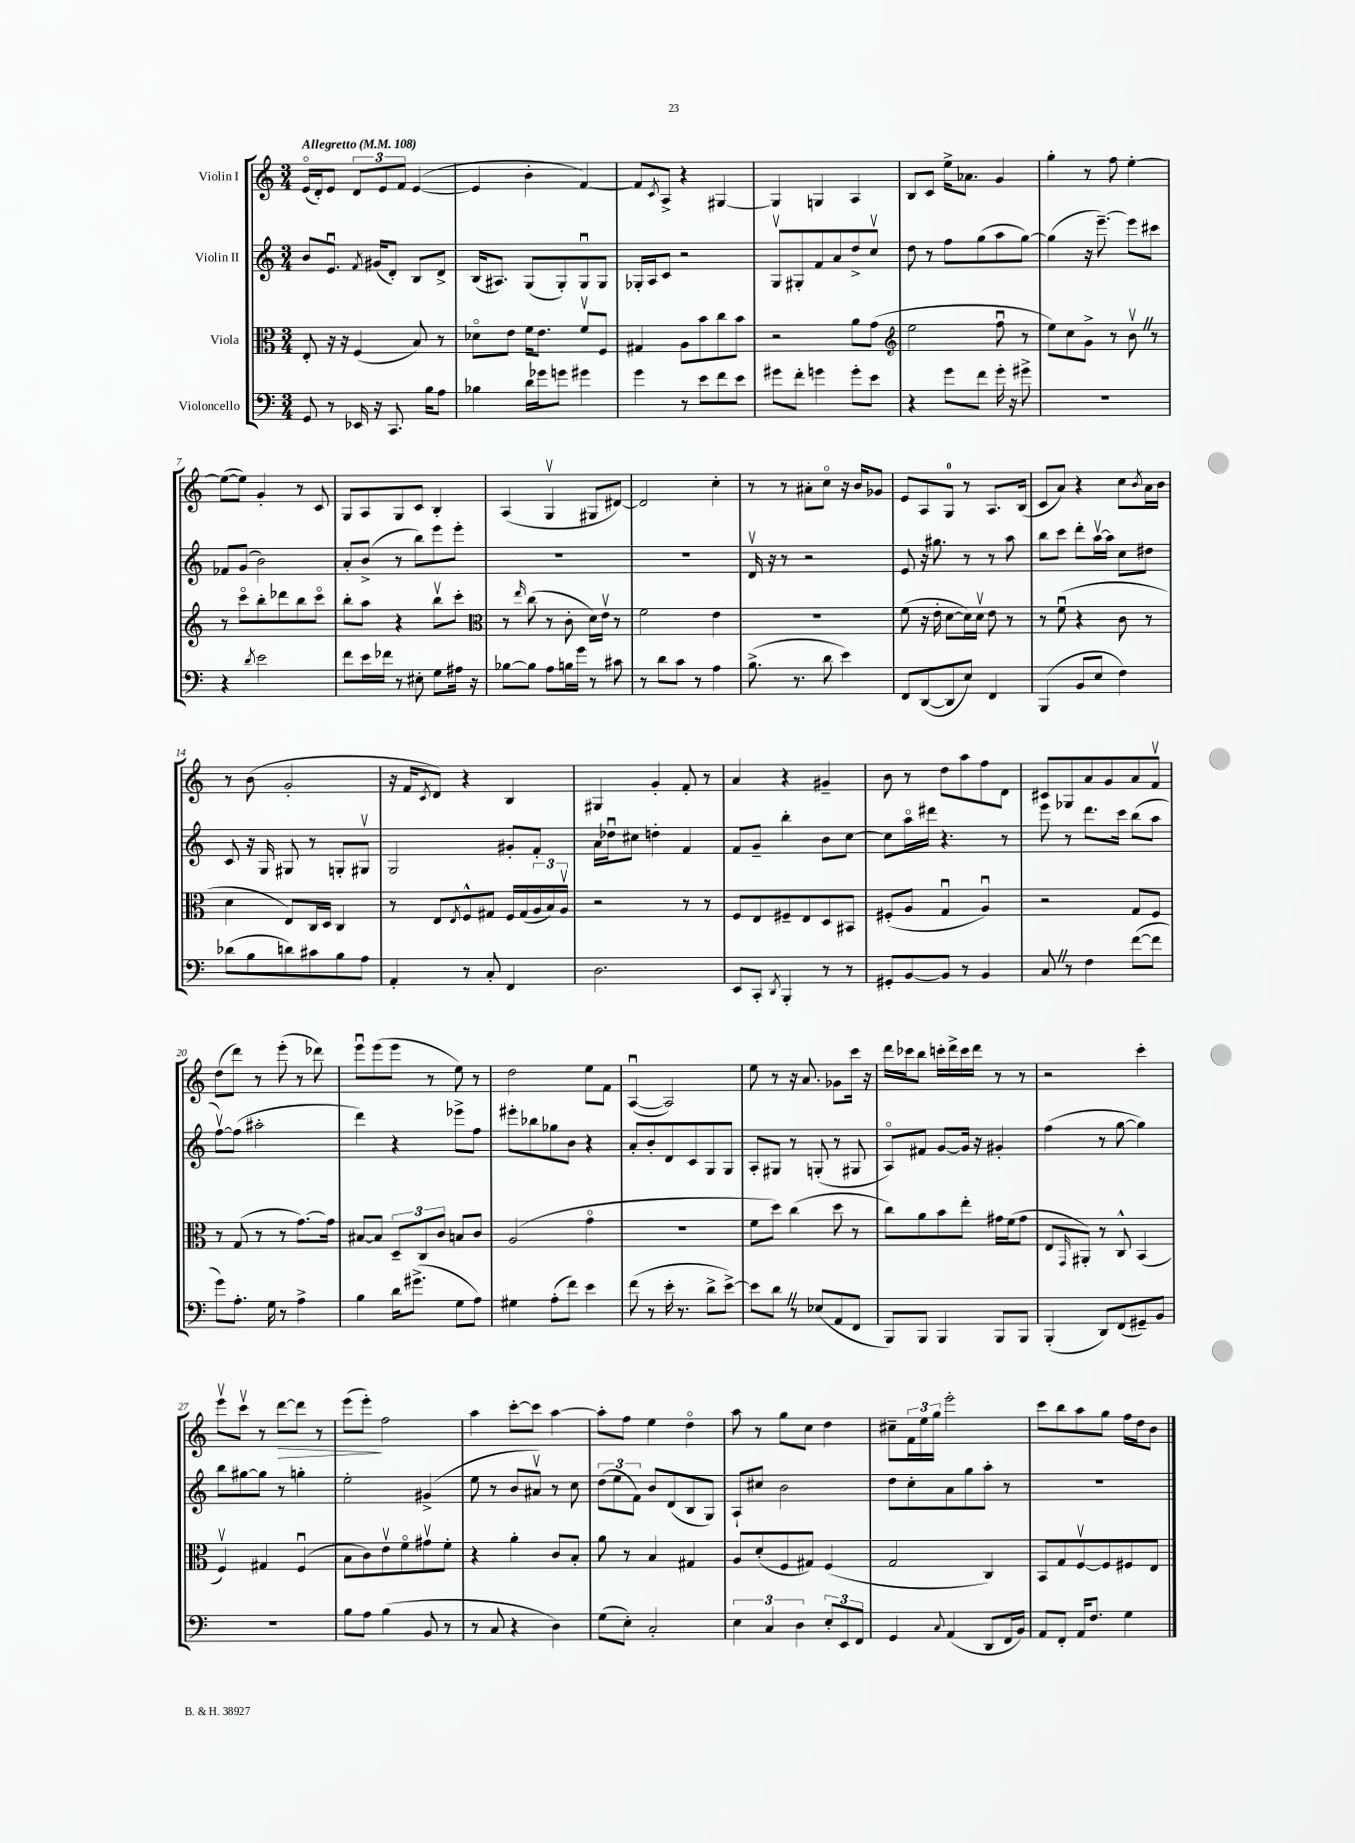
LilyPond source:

<<
\new StaffGroup <<
\new Staff = "s0" \with { instrumentName = "Violin I" } {
    \clef treble \key c \major \numericTimeSignature \time 3/4 \tempo "Allegretto" 4 = 108
    e'16\flageolet( d'16-.) e'8 \tuplet 3/2 { d'8 e'8 f'8 } e'4~( |
    e'4 b'4-. f'4~) |
    f'8 \acciaccatura { c'8 } a8-> r4 gis4~ |
    gis4 g4 a4 |
    b8 c'8 e''16-> aes'8. g'4 |
    g''4-. r8 f''8 e''4~-. |
    e''8~( e''8) g'4-. r8 c'8 |
    g8 a8 g8 c'8 b4-. |
    a4( g4\upbow gis8 dis'8~) |
    dis'2 c''4-. |
    r8 r8 ais'8-. c''8\flageolet r16 b'16 ges'8 |
    e'8 a8 g8-0 r8 a8. b16( |
    c'8 a'8) r4 c''8 \acciaccatura { b'8 } a'16 b'16 |
    r8 b'8( g'2-. |
    r16 f'16 \acciaccatura { c'8 } d'8) r4 b4 |
    gis4 g'4-. f'8-. r8 |
    a'4 r4 gis'4-- |
    b'8 r8 d''8 a''8 f''8 d'8 |
    cis'8 ges8 a'8 g'8 a'8 f'8\upbow |
    d''8( d'''8) r8 e'''8-.( r8 des'''8) |
    e'''8\downbow e'''8( e'''8 r8 e''8) r8 |
    d''2 e''8 f'8 |
    a4~\downbow( a2) |
    e''8 r8 r16 a'8. ges'8 c'''16 r16 |
    d'''16 ces'''16 b''8 c'''16-. d'''16-> c'''16 d'''16 r8 r8 |
    r2 c'''4-. |
    e'''8\upbow c'''8\upbow r8 d'''8~\> d'''8 r8 |
    e'''8( e'''8-.\!) f''2 |
    a''4 c'''8~-. c'''8 a''4~ |
    a''8-. f''8 e''4 d''4\flageolet |
    a''8 r8 g''8 c''8 d''4 |
    cis''8-- \tuplet 3/2 { f'16 e''16 g''16 } e'''2-. |
    c'''8 b''8 a''8 g''8 f''16 d''16 b'8 \bar "|." |
}
\new Staff = "s1" \with { instrumentName = "Violin II" } {
    \clef treble \key c \major \numericTimeSignature \time 3/4
    b'8 e'8.\downbow \acciaccatura { f'8 } gis'16( d'8-.) b8 d'8-> |
    b16( ais8.) g8( g8-.) g8\downbow g8 |
    ges16-. a16 c'8 r2 |
    g8\upbow gis8-. f'8 a'8 d''8-> c''8\upbow |
    d''8 r8 f''8 g''8( a''8 g''8~) |
    g''4( r16 e'''8.~--) e'''8 cis'''8 |
    fes'8 g'8( b'2) |
    a'8-. b'8->( r8 b''8) e'''8 e'''8-. |
    R2. |
    R2. |
    d'16\upbow r16 r8 r2 |
    e'8 r16 gis''8. r8 r8 a''8 |
    b''8 c'''8 d'''8-. a''16~\upbow a''16 c''8 dis''8 |
    c'8 r16 g16 gis8 r8 g8-. gis8\upbow |
    g2 gis'8-. f'8-. |
    a'16 des''16\downbow cis''8 d''4-. f'4 |
    f'8 g'8-- b''4-. b'8 c''8~ |
    c''8 a''16\flageolet dis'''16 r4. r8 |
    e'''8 r8 d'''8. c'''16 b''8( a''8 |
    f''8~\upbow) f''8( ais''2-. |
    d'''4) r4 ees'''8-> f''8 |
    eis'''8-. bes''8 ges''8 b'8 r4 |
    a'8-. b'8-. d'8 c'8 g8 g8 |
    a8-. gis8 r8 g8-.( r8 gis8 |
    a8\flageolet) fis'8 g'8~ g'16 r16 gis'4-. |
    f''4( r8 g''8~ g''4) |
    b''8 gis''8~ gis''8 r8 g''4-. |
    e''2-. gis'4->( |
    e''8 r8 b'8 ais'8\upbow) r8 c''8 |
    \tuplet 3/2 { d''8( e''8 f'8) } b'8 d'8( b8 g8) |
    a8-! cis''8 b'2 |
    d''8 c''8-. a'8 g''8 a''8-. r8 |
    R2. \bar "|." |
}
\new Staff = "s2" \with { instrumentName = "Viola" } {
    \clef alto \key c \major \numericTimeSignature \time 3/4
    e8-. r16 r16 f4( b8) r8 |
    des'8\flageolet e'8 f'16 e'8. f'8\upbow f8 |
    gis4 a8 b'8 c''8 b'8 |
    r2 a'8 g'8( |
    \clef treble e''2 f''8\downbow r8 |
    e''8) c''8 g'8-> r8 b'8\upbow \once \override BreathingSign.text = \markup { \musicglyph "scripts.caesura.straight" } \breathe r8 |
    r8 c'''8\flageolet b''8-. des'''8 b''8 c'''8\flageolet |
    b''8-. a''8 r4 b''8\upbow c'''8-. |
    \clef alto r8 \grace { e''16 } c''8( r8 c'8-. d'16) e'16\upbow r8 |
    f'2 e'4 |
    r2. |
    f'8( r16 e'16-. d'8~ d'16) d'16\upbow e'8 r8 |
    r8 f'8\downbow( r4 c'8 r8 |
    d'4 e8) c16 d16 c4 |
    r8 e8 \acciaccatura { e8 } f8-^ gis8 f16 gis16( \tuplet 3/2 { a16 b16) a16\upbow } |
    r2 r8 r8 |
    f8 e8 fis8-- e8 d8 bis,8 |
    fis8-.( a8 g4\downbow a4\downbow) |
    r2 g8 f8 |
    r8 g8( r8 r8 g'8.~) g'16 |
    bis8~ bis8 \tuplet 3/2 { d8-- c8 c'8 } b8 c'8 |
    a2( g'4\flageolet |
    R2. |
    f'8 d''8) c''4( d''8 r8 |
    c''8) a'8 b'8 e''8-. gis'16 f'16( gis'8 |
    e8 \grace { g,16 } ais,8-.) r8 c8-^ b,4( |
    f4\upbow) gis4 f4\downbow( |
    b8 c'8) e'8\upbow f'8\flageolet gis'8\upbow f'8-. |
    r4 a'4-. c'8 b8-. |
    a'8 r8 b4 gis4 |
    a8 d'8-.( f8 gis8) f4( |
    g2 c4) |
    b,8 g8 f8~\upbow f8 fis8 e8 \bar "|." |
}
\new Staff = "s3" \with { instrumentName = "Violoncello" } {
    \clef bass \key c \major \numericTimeSignature \time 3/4
    g,8 r8 ees,16 r16 c,8. b16 a8 |
    bes4 d'16 ges'16 g'8 gis'4 |
    g'4 r8 e'8 f'8 e'8 |
    gis'8 f'8-. g'4 g'8-. e'8 |
    r4 g'8 f'8 g'16-. r16 gis'8-> |
    R2. |
    r4 \acciaccatura { d'8 } e'2 |
    f'8 e'16 fes'16 r8 eis8-. g8 ais16 r16 |
    bes8~ bes8 a8 b16 g'16 r8 cis'8 |
    r8 d'8 c'8 r8 a4 |
    b8.->( r8. d'8 e'4) |
    f,8 d,8~( d,8 e8) f,4 |
    b,,4( b,8 e8 f4) |
    des'8( b8 d'8) cis'8 b8 a8 |
    a,4-. r8 c8-. f,4 |
    d2. |
    e,8 c,8-. \acciaccatura { d,8 } b,,4-. r8 r8 |
    gis,8-. b,8~ b,8 r8 b,4 |
    c8 \once \override BreathingSign.text = \markup { \musicglyph "scripts.caesura.straight" } \breathe r8 f4 f'8~( f'8 |
    g'8) a8.-. g16 r8 a4-> |
    b4 d'16 gis'8.->( g8 a8) |
    gis4 a8-.( f'8) e'4 |
    f'8( r8 e'16-. r8. d'8-> e'8~->) |
    e'8 d'8 \once \override BreathingSign.text = \markup { \musicglyph "scripts.caesura.straight" } \breathe r8 ees8( a,8 f,8 |
    b,,8) b,,8 b,,4 b,,8 b,,8 |
    b,,4-.( d,8) f,8( gis,8--) b,8 |
    R2. |
    b8 a8 b4( b,8 r8 |
    r8 c8 r4 d4) |
    g8( e8-.) c2-. |
    \tuplet 3/2 { e4 c4 d4 } \tuplet 3/2 { e8-. e,8 f,8 } |
    g,4 \appoggiatura { c8 } a,4( d,8 f,16 b,16) |
    a,8 f,8-. a,16 f8. g4 \bar "|." |
}
>>
>>
